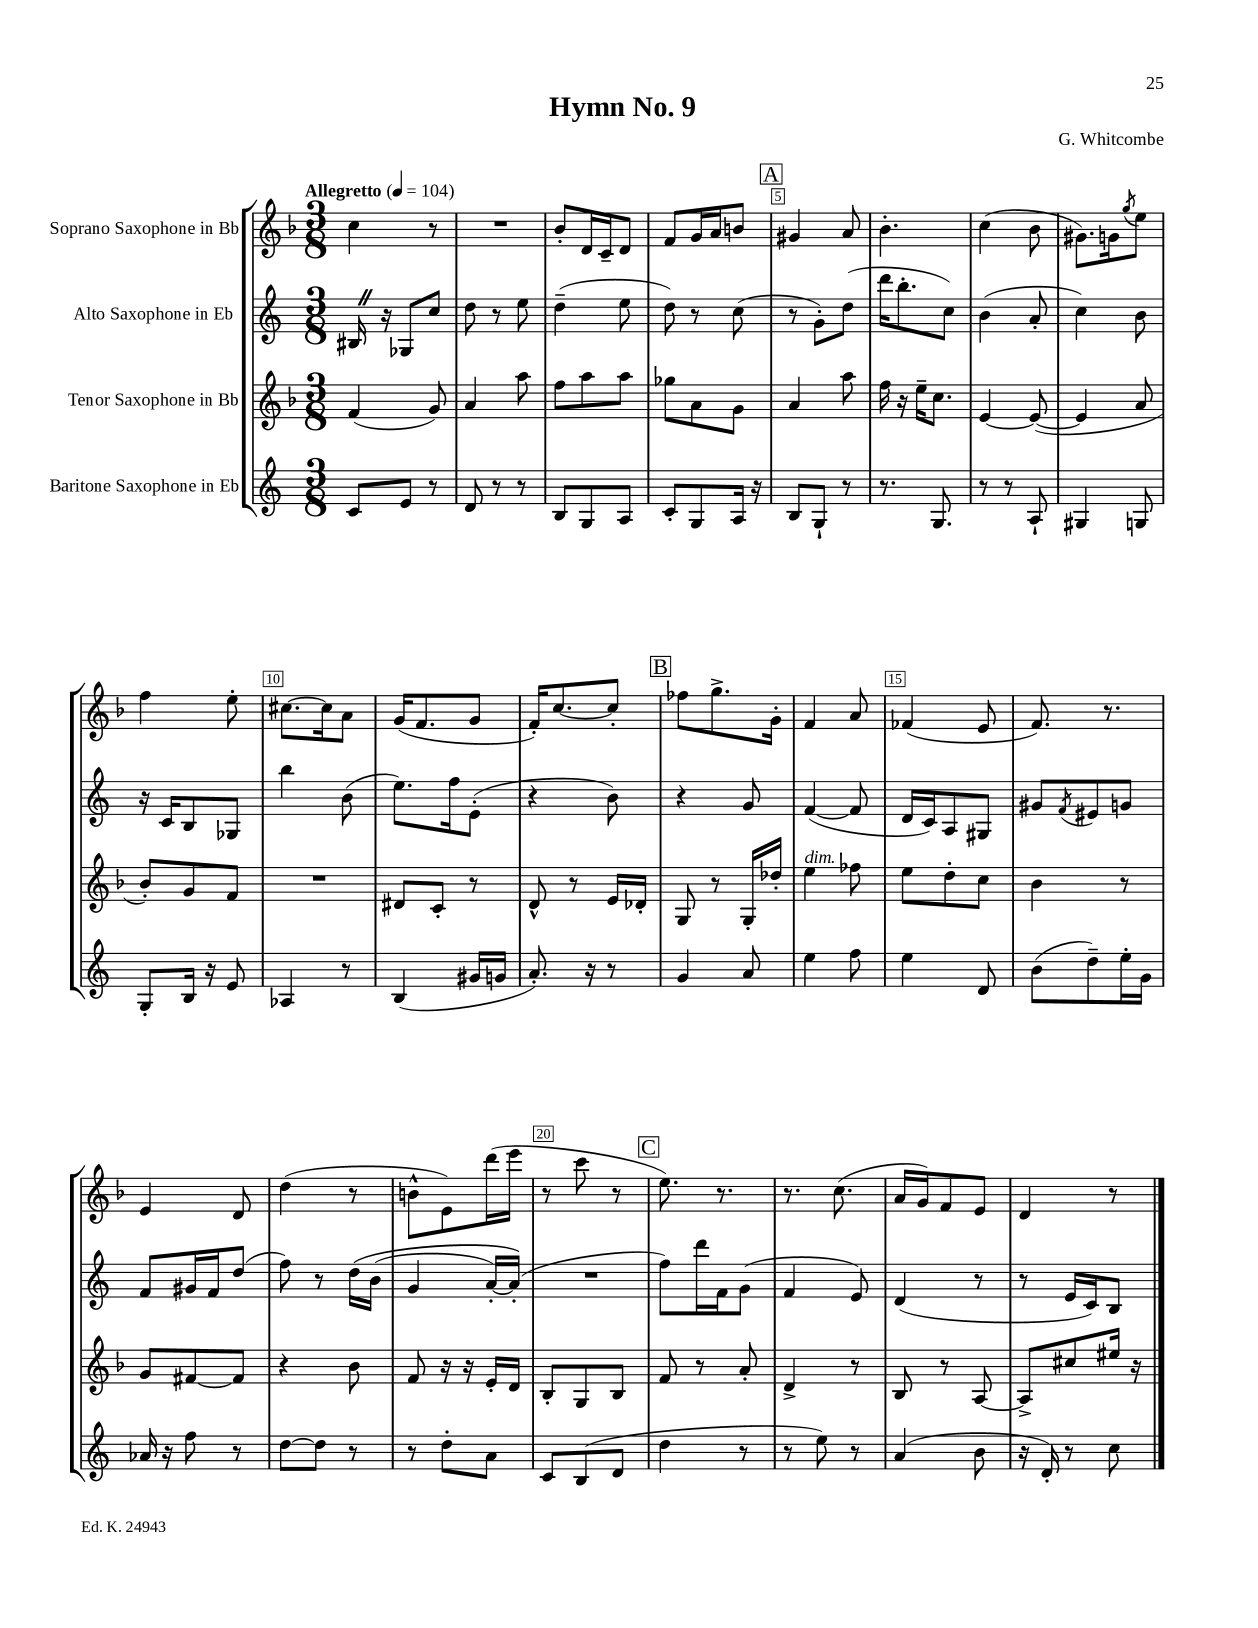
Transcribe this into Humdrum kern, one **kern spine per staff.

**kern	**kern	**kern	**kern
*staff4	*staff3	*staff2	*staff1
*clefG2	*clefG2	*clefG2	*clefG2
*k[]	*k[b-]	*k[]	*k[b-]
*M3/8	*M3/8	*M3/8	*M3/8
*MM104	*MM104	*MM104	*MM104
8c/L	(4f/	16B#/	4cc\
.	.	16r	.
8e/J	.	8G-/L	.
8r	8g/)	8cc/J	8r
=	=	=	=
8d/	4a/	8dd\	4.r
8r	.	8r	.
8r	8aa\	8ee\	.
=	=	=	=
8B/L	8ff\L	(4dd~\	8b-'/L
8G/	8aa\	.	16d/L
.	.	.	16c~/J
8A/J	8aa\J	8ee\	8d/J
=	=	=	=
8c'/L	8gg-\L	8dd\)	8f/L
8G/	8a\	8r	16g/L
.	.	.	16a/J
16A/Jk	8g\J	(8cc\	8b/J
16r	.	.	.
=	=	=	=
8B/L	4a/	8r	4g#/
8G`/J	.	8g'\L)	.
8r	8aa\	(8dd\J	8a/
=	=	=	=
8.r	16ff\	16ddd\LK	4.b-'\
.	16r	8.bb'\	.
.	16ee~\LK	.	.
8.G/	8.cc\J	.	.
.	.	8cc\J)	.
=	=	=	=
8r	[4e/	(4b\	(4cc\
8r	.	.	.
8A`/	(8e/_	8a'/	8b-\
=	=	=	=
4G#/	4e/]	4cc\)	8.g#\L)
.	.	.	16g\k
.	.	.	8qgg/
8G/	8a/	8b\	8ee\J
=	=	=	=
8G'/L	8b-'/L)	16r	4ff\
.	.	16c/LK	.
16B/Jk	8g/	8B/	.
16r	.	.	.
8e/	8f/J	8G-/J	8ee'\
=	=	=	=
4A-/	4.r	4bb\	[8.cc#\L
.	.	.	16cc#\]k
8r	.	(8b\	8a\J
=	=	=	=
(4B/	8d#/L	8.ee\L)	(16g/LK
.	.	.	8.f/
.	8c'/J	.	.
.	.	16ff\k	.
16g#/LL	8r	(8e'\J	8g/J
16g/JJ	.	.	.
=	=	=	=
8.a'/)	8d^^/	4r	16f'/LK)
.	.	.	[8.cc/
.	8r	.	.
16r	.	.	.
8r	16e/LL	8b\)	8cc'/]J
.	16d-'/JJ	.	.
=	=	=	=
4g/	8G/	4r	8ff-\L
.	8r	.	8.gg^\
8a/	16G'/LL	8g/	.
.	16dd-'/JJ	.	16g'\Jk
=	=	=	=
4ee\	4ee\	([4f/	4f/
8ff\	8ff-\	8f/]	8a/
=	=	=	=
4ee\	8ee\L	16d/LL	(4f-/
.	.	16c/J)	.
.	8dd'\	8A/	.
8d/	8cc\J	8G#/J	8e/
=	=	=	=
(8b\L	4b-\	8g#/L	8.f/)
.	.	8qf/	.
8dd~\)	.	8e#/	.
.	.	.	8.r
16ee'\L	8r	8g/J	.
16g\JJ	.	.	.
=	=	=	=
16a-/	8g/L	8f/L	4e/
16r	.	.	.
8ff\	[8f#/	16g#/L	.
.	.	16f/J	.
8r	8f#/]J	(8dd/J	8d/
=	=	=	=
[8dd\L	4r	8ff\)	(4dd\
8dd\]J	.	8r	.
8r	8b-\	&(16dd\LL	8r
.	.	(16b\JJ	.
=	=	=	=
8r	8f/	4g/	8b^^\L
8dd'\L	16r	.	8e\)
.	16r	.	.
8a\J	16e'/LL	[16a'/LL)	(16ddd\L
.	16d/JJ	(16a'/]JJ&)	16eee\JJ
=	=	=	=
8c/L	8B-'/L	4.r	8r
(8B/	8G/	.	8ccc\
8d/J	8B-/J	.	8r
=	=	=	=
4dd\	8f/	8ff\L)	8.ee\)
.	8r	16ddd\L	.
.	.	16f\J	8.r
8r	8a'/	(8g\J	.
=	=	=	=
8r	4d^/	4f/	8.r
8ee\)	.	.	.
.	.	.	(8.cc\
8r	8r	8e/)	.
=	=	=	=
(4a/	8B-/	(4d/	16a/LL
.	.	.	16g/J)
.	8r	.	8f/
8b\	[8A/	8r	8e/J
=	=	=	=
16r	8A^/]L	8r	4d/
16d'/)	.	.	.
8r	8cc#/	16e/LL	.
.	.	16c/J)	.
8cc\	16ee#/Jk	8B/J	8r
.	16r	.	.
==	==	==	==
*-	*-	*-	*-
